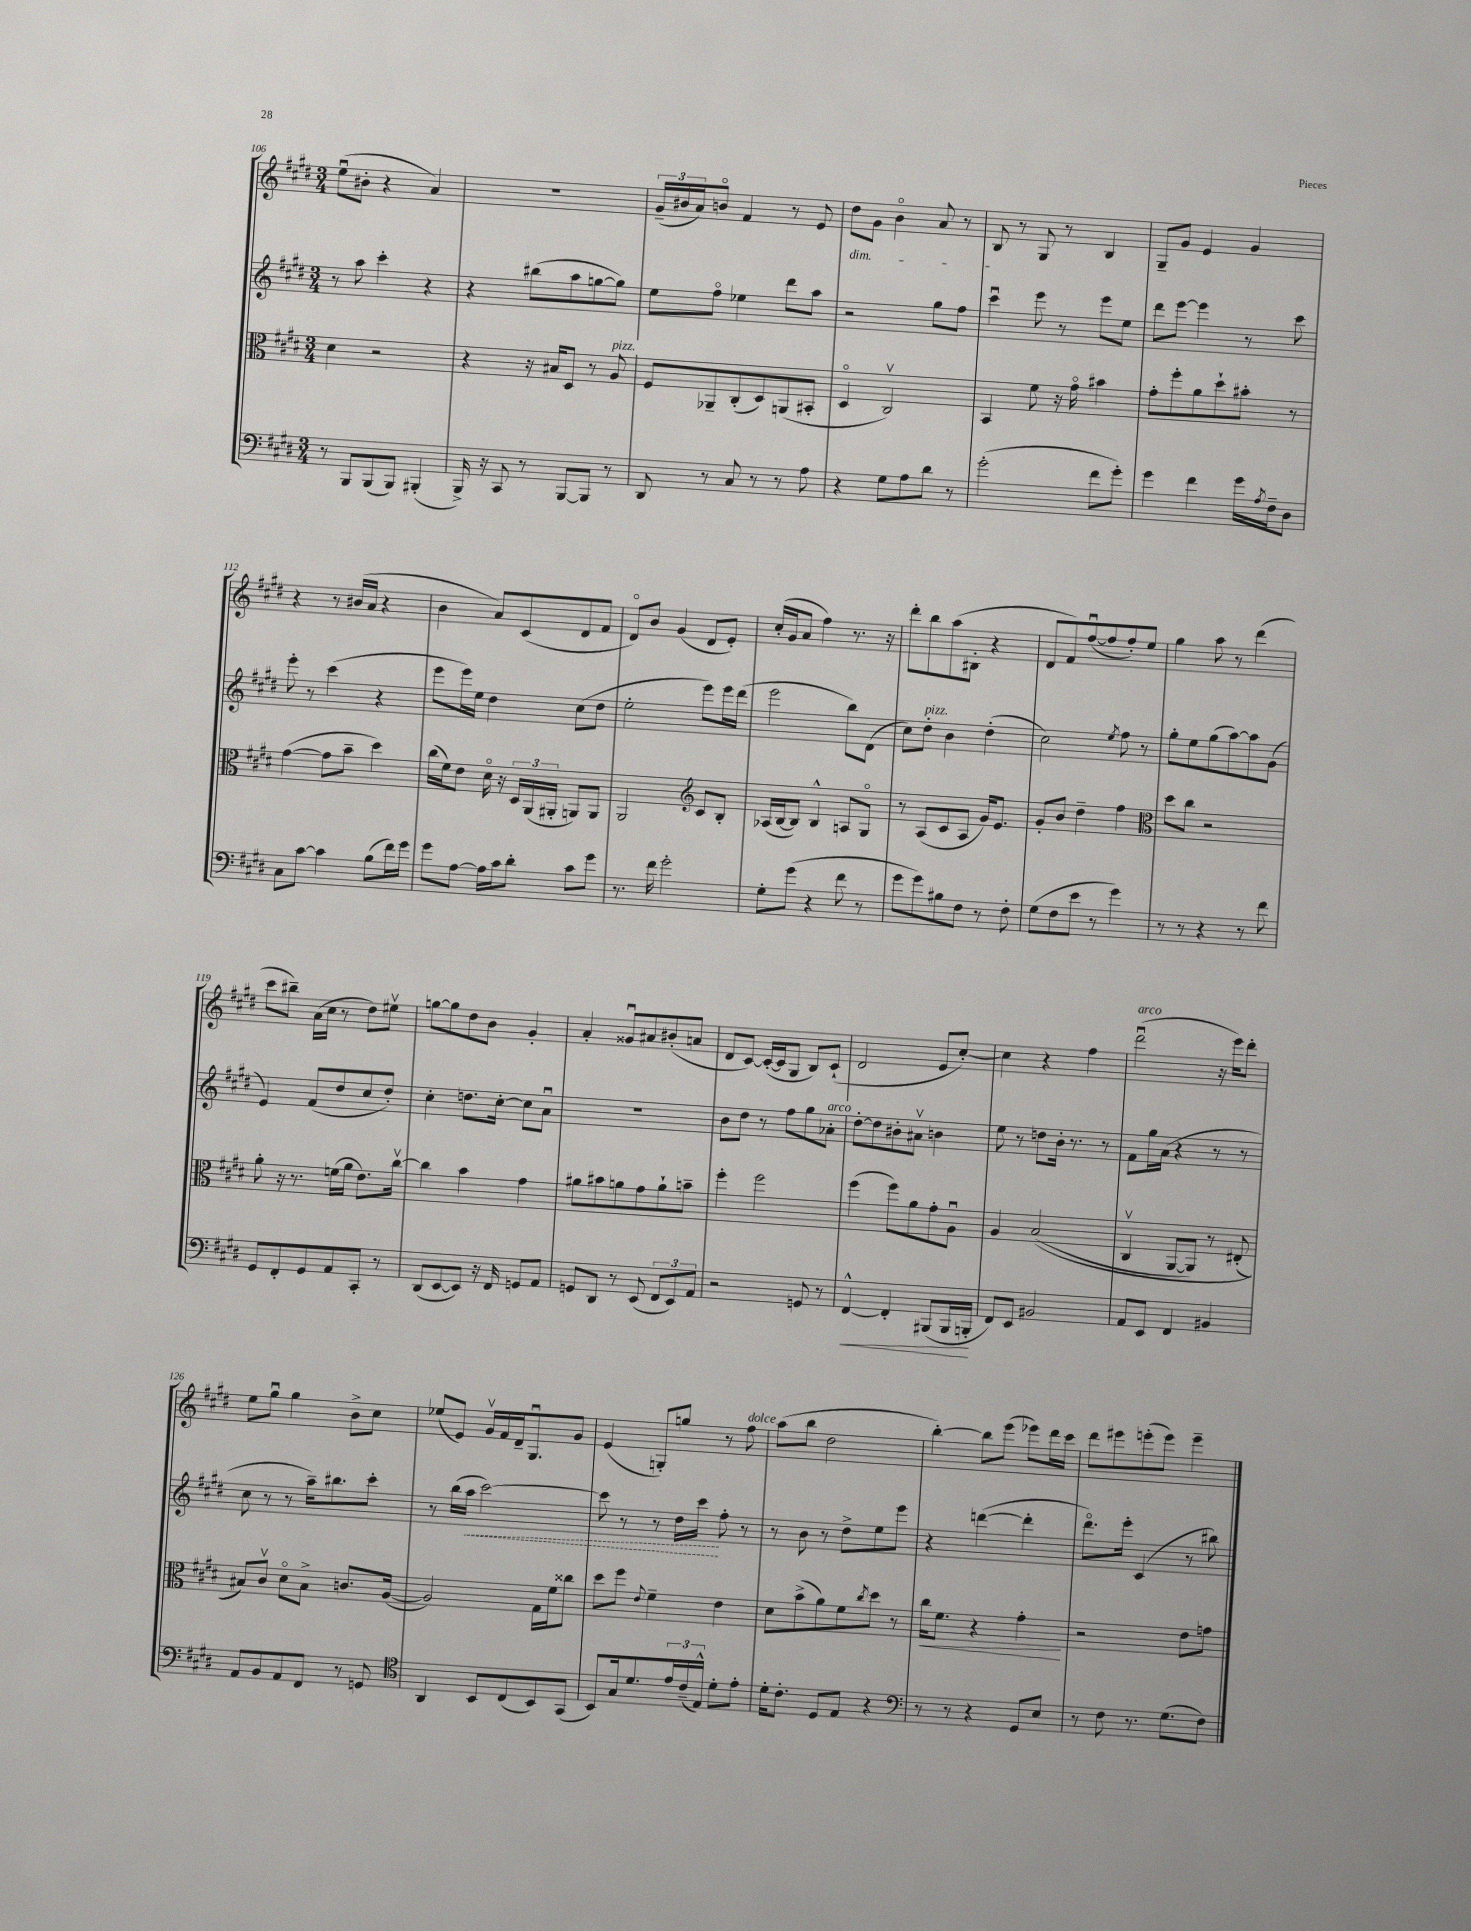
<<
\new StaffGroup <<
\new Staff = "s0" {
    \clef treble \key e \major \numericTimeSignature \time 3/4
    e''8\downbow( bis'8-. r4 a'4) |
    R2. |
    \tuplet 3/2 { gis'16--( bis'16 a'16) } b'8\flageolet fis'4 r8 e'8 |
    dis''8\dim gis'8 b'4\flageolet a'8 r8 |
    b8\! r8 gis8 r8 b4 |
    gis8-- gis'8 e'4 gis'4 |
    r4 r8 bis'16( a'16 r4 |
    b'4 a'8) cis'8( dis'8 fis'8 |
    dis'8\flageolet) b'8 gis'4( dis'8 e'8-.) |
    cis''16-.( gis'16 a'8 fis''4) r8. r16 |
    dis'''8-. b''8 a''8( bis8-. r4 |
    dis'8 fis'8) fis''8~\downbow( fis''8 fis''8-.) e''8 |
    gis''4 a''8 r8 dis'''4( |
    cis'''8 bis''8--) a'16( cis''16 r8 dis''8) eis''8\upbow |
    g''8~ g''8 dis''8 b'8 gis'4-. |
    a'4-. gisis'8\downbow ais'8 bis'8-.( a'8 |
    dis'8 cis'8~) cis'16~-.( cis'16 gis8 b8) cis'8-!( |
    dis'2 e'8 cis''8~-.) |
    cis''4 r4 fis''4 |
    dis'''2\downbow^\markup { \italic "arco" }( r16 e'''16) dis'''8-. |
    e''8 gis''8\downbow gis''4 b'8-> cis''8 |
    ees''8( e'8) gis'16\upbow fis'16 dis'16-- gis8.\downbow gis'8 |
    e'4( g8-.) g''8 r8 fis''8^\markup { \italic "dolce" } |
    a''8( b''8 dis''2 |
    b''4~-.) b''8 e'''8( ees'''8) dis'''16 cis'''16 |
    dis'''8 eis'''8 e'''8-.( e'''8) e'''4-- \bar "|." |
}
\new Staff = "s1" {
    \clef treble \key e \major \numericTimeSignature \time 3/4
    r8 a''8 cis'''4-. r4 |
    r4 bis''8( a''8 g''8~ g''8) |
    e''8 fis''8\flageolet ees''4 dis'''8 a''8 |
    r2 gis''8 fis''8 |
    cis'''4\downbow e'''8 r8 e'''8 e''8 |
    dis'''8 e'''8~ e'''4 r8 cis'''8 |
    e'''8-. r8 cis'''4( r4 |
    e'''8 e'''16) e''16 dis''4 cis''8( dis''8 |
    e''2-. e'''8) e'''16 dis'''16( |
    e'''2 b''8) dis'8( |
    cis''8) dis''8-.^\markup { \italic "pizz." } b'4 dis''4-.( |
    cis''2) \acciaccatura { e''8 } fis''8 r8 |
    gis''8-. e''8 gis''8( a''8~) a''8 gis'8( |
    e'4) fis'8( dis''8 cis''8 dis''8-.) |
    cis''4-. d''8. cis''16~-. cis''8 a'8\downbow |
    R2. |
    b'8 dis''8 r8 fis''8 gis''8 aes'8-.^\markup { \italic "arco" } |
    dis''8~-. dis''8 bis'8-. ais'8\upbow b'4 |
    e''8 r8 d''8 b'16-. r8. r8 |
    fis'8 gis''16 a'16( r4 r8 r8 |
    cis''8 r8 r8 a''16--) bis''8. cis'''8-. |
    r8 b''16( \once \override Hairpin.style = #'dashed-line a''16\< cis'''2~) |
    cis'''8 r8 r8 dis''16 cis'''16\! fis''8-. r8 |
    r8 b'8 r8 dis''8-> e''8 e'''8 |
    r4 d'''4~( d'''4-. |
    dis'''8.\flageolet) e'''16-. cis'4( r8 bis''8) \bar "|." |
}
\new Staff = "s2" {
    \clef alto \key e \major \numericTimeSignature \time 3/4
    dis'4 r2 |
    r4 r16 bis16 dis8 r8 a8^\markup { \italic "pizz." } |
    fis8 aes,8-- cis8-.( dis8) a,8( bis,8-. |
    dis4\flageolet cis2\upbow) |
    b,4 fis'8 r16 gis'16\flageolet bis'4 |
    gis'8-. fis''8-. a'8 dis''8-! bis'8-. r8 |
    gis'4~( gis'8 b'8-- dis''4) |
    cis''16( fis'16) e'8 dis'16\flageolet r16 \tuplet 3/2 { dis16 a,16( ais,16-. } a,8) a,8 |
    a,2 \clef treble cis'8 b8-. |
    aes16( b16~ b8) b4-^ a8 gis8\flageolet |
    r8 a8( cis'8 a8 gis'16) e'8. |
    gis'8-. b'8 dis''4-- fis''4 |
    \clef alto dis''8 cis''8 r2 |
    a'8-. r16 r8. f'16( a'16 e'8.) cis''16~\upbow |
    cis''4 b'4 gis'4 |
    ais'8 bis'8 a'8 gis'8 a'8-! b'8-- |
    fis''4-. fis''2 |
    fis''4( fis''8) a'8 gis'8-. a8\downbow |
    a4 b2(\( |
    cis4\upbow a,8~ a,8) r8 eis8-.( |
    bis8)\) cis'8\upbow dis'8\flageolet bis8-> c'8. a16~( |
    a2) gis16 fis'16 cisis''8 |
    dis''8 fis''8 \appoggiatura { e'8 } fis'4-- e'4 |
    dis'8 b'8->( a'8) fis'8 \acciaccatura { cis''8 } dis''8 r8 |
    cis''16\< fis'8. r4 gis'4-.\! |
    r2 e'8 g'8 \bar "|." |
}
\new Staff = "s3" {
    \clef bass \key e \major \numericTimeSignature \time 3/4
    r8 b,,8 b,,8( b,,8) bis,,4-.( |
    b,,16->) r16 cis,8 r8 b,,8~ b,,8 r8 |
    dis,8 r8 cis8 r8 r8 a8 |
    r4 gis8 a8 dis'8 r8 |
    gis'2-.( fis'8 gis'8-.) |
    gis'4 fis'4 gis'16 \acciaccatura { a8 } fis16-- dis8 |
    cis8 cis'8~ cis'4 b8( fis'16) gis'16 |
    gis'8 a8~ a16 cis'16 dis'8-. cis'8 gis'8 |
    r8. fis'16 gis'2-. |
    gis8-. gis'8( r4 fis'8 r8 |
    gis'8 gis'8) bis8 fis8 r8 fis8-. |
    gis8( fis8 e'8 r8 gis'4) |
    r8 r8 r4 r8 fis'8 |
    gis,8 fis,8-. gis,8 a,8 cis,8-. r8 |
    dis,8( e,8~ e,8) r16 fis,16 g,8 a,8 |
    g,8 dis,8 r8 e,8( \tuplet 3/2 { fis,8 e,8) a,8 } |
    r2 g,8 r8 |
    fis,4~-^\< fis,4-. bis,,8( bis,,16 b,,16-.\! |
    fis,8) e,8 bis,2 |
    a,8 e,8 fis,4 bis,4 |
    a,8 b,8 a,8 fis,8 r8 g,8 |
    \clef tenor a,4 b,8 cis8( b,8) gis,8( |
    b,8) gis16 dis'8. \tuplet 3/2 { e'16 cis'16--( e16-^) } dis'8-. e'8-. |
    dis'16-. cis'8.-. dis8 e8 r4 |
    \clef bass r8 r8 r4 gis,8 e8 |
    r8 fis8 r8. gis8.( fis8) \bar "|." |
}
>>
>>
\layout { \context { \Score currentBarNumber = #106 } }
